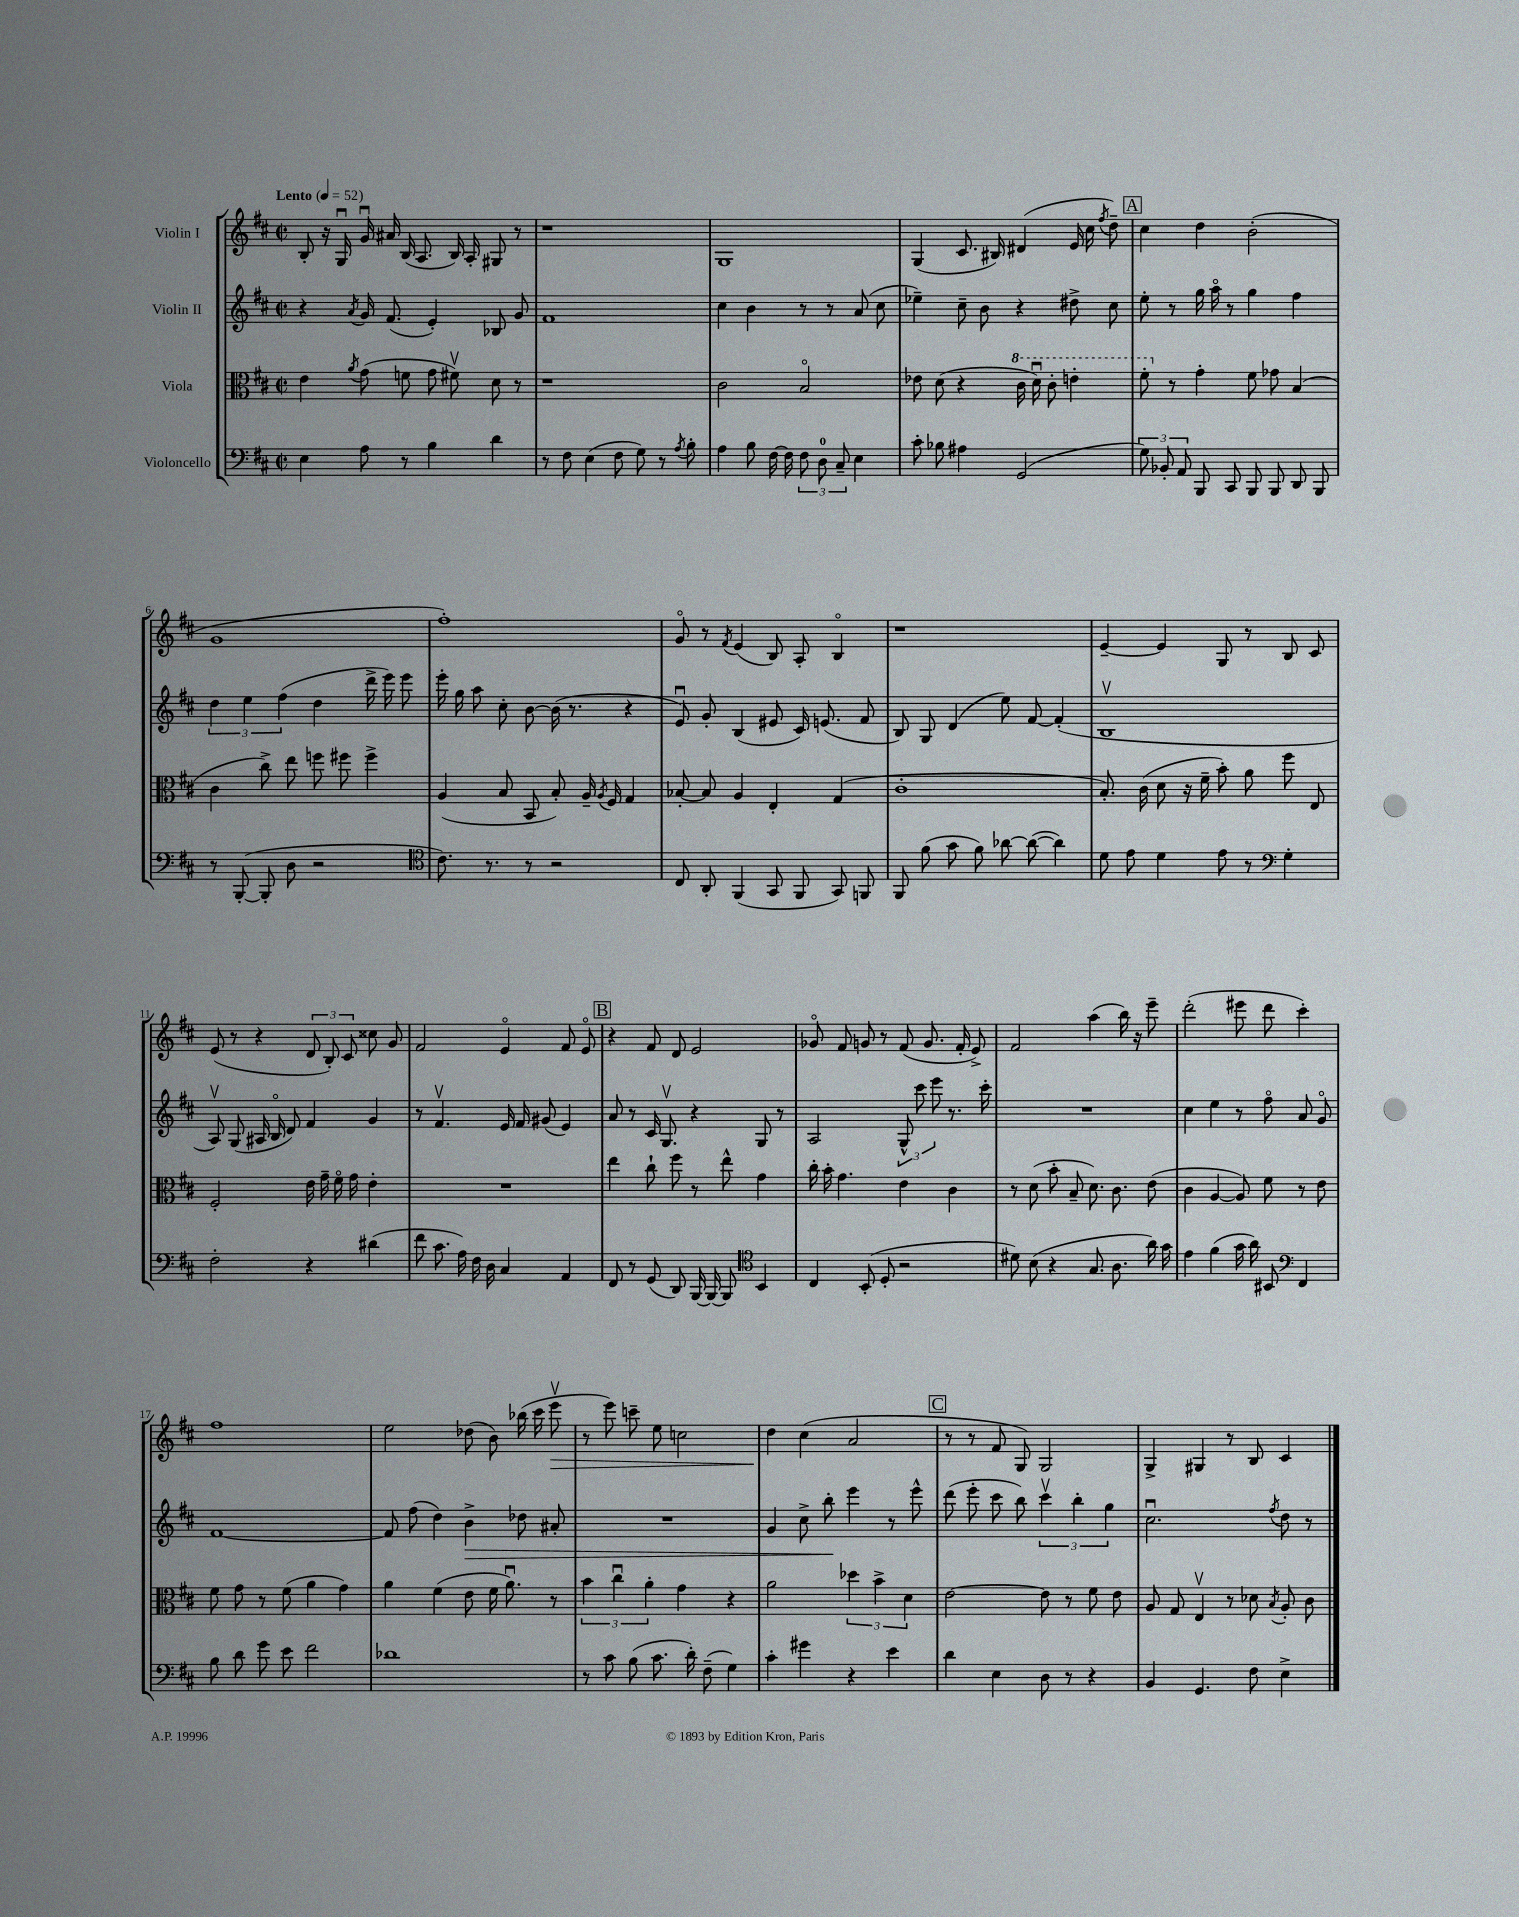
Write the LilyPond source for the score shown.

<<
\new StaffGroup <<
\new Staff = "s0" \with { instrumentName = "Violin I" } {
    \clef treble \key d \major \defaultTimeSignature \time 2/2 \tempo "Lento" 4 = 52
    \autoBeamOff b8-. r16 g16\downbow g'16\downbow ais'16 b16( a8. b16) a16-. gis8 r8 |
    r1 |
    g1 |
    g4( cis'8. bis16) dis'4( e'16 cis''16 \acciaccatura { fis''8 } d''8--) |
    \mark \markup { \box "A" } cis''4 d''4 b'2-.( |
    g'1 |
    fis''1-.) |
    g'8\flageolet r8 \acciaccatura { fis'8 } e'4( b8) a8-. b4\flageolet |
    r1 |
    e'4~-- e'4 g8 r8 b8 cis'8 |
    e'8( r8 r4 \tuplet 3/2 { d'8 b8-.) cis'8 } cisis''8 g'8 |
    fis'2 e'4\flageolet fis'8 e'8\flageolet |
    \mark \markup { \box "B" } r4 fis'8 d'8 e'2 |
    ges'8\flageolet fis'8 g'8 r8 fis'8( g'8. fis'16-. e'8->) |
    fis'2 a''4( b''16) r16 e'''8-- |
    d'''2-.( eis'''8 d'''8 cis'''4-.) |
    fis''1 |
    e''2 des''8( b'8) bes''16( cis'''16 e'''8\upbow\> |
    r8 e'''8) c'''8-- e''8 c''2 |
    d''4\! cis''4( a'2 |
    \mark \markup { \box "C" } r8 r8 fis'8 g8) g2 |
    g4-> gis4 r8 b8 cis'4 \bar "|." |
}
\new Staff = "s1" \with { instrumentName = "Violin II" } {
    \clef treble \key d \major \defaultTimeSignature \time 2/2
    \autoBeamOff r4 \acciaccatura { a'8 } g'16 fis'8.( e'4-.) bes8 g'8 |
    fis'1 |
    cis''4 b'4 r8 r8 a'8( cis''8 |
    ees''4--) cis''8-- b'8 r4 dis''8-> cis''8 |
    \mark \markup { \box "A" } e''8-. r8 g''16 a''16\flageolet r8 g''4 fis''4 |
    \tuplet 3/2 { d''4 e''4 fis''4( } d''4 d'''16-> e'''16) e'''8 |
    e'''16-. g''16 a''8 cis''8-. b'8~ b'16( r8. r4 |
    e'8\downbow) g'8-. b4( eis'8 cis'16) e'8.( fis'8 |
    b8) g8 d'4( e''8) fis'8~ fis'4-.( |
    b1\upbow |
    a8\upbow) g8( ais16 b16\flageolet d'8) fis'4 g'4 |
    r8 fis'4.\upbow e'16 fis'16 gis'8( e'4) |
    \mark \markup { \box "B" } a'8 r8 cis'16 g8.\upbow r4 g8 r8 |
    a2 \tuplet 3/2 { g8-^ cis'''8 e'''8 } r8. cis'''16-. |
    R1 |
    cis''4 e''4 r8 fis''8\flageolet a'8 g'8\flageolet |
    fis'1~ |
    fis'8 fis''8( d''4) b'4->\> des''8 ais'8-. |
    R1 |
    g'4 cis''8-> b''8-.\! e'''4 r8 e'''8-^ |
    \mark \markup { \box "C" } d'''8( e'''8-. cis'''8 b''8) \tuplet 3/2 { cis'''4\upbow b''4-. g''4 } |
    cis''2.\downbow \acciaccatura { fis''8 } d''8 r8 \bar "|." |
}
\new Staff = "s2" \with { instrumentName = "Viola" } {
    \clef alto \key d \major \defaultTimeSignature \time 2/2
    \autoBeamOff e'4 \acciaccatura { a'8 } g'8( f'8 g'8 fis'8\upbow) d'8 r8 |
    r1 |
    cis'2 b2\flageolet |
    ees'8 d'8( r4 \ottava #1 cis''16 d''16\downbow) cis''8-. e''!4-. |
    \mark \markup { \box "A" } fis''8-. \ottava #0 r8 g'4-. fis'8 ges'8 b4( |
    cis'4 cis''8->) e''8 f''8 fis''8 fis''4-> |
    a4( b8 b,8 b8-.) a16-- \acciaccatura { a8 } fis16 g4 |
    bes8~-. bes8 a4 e4-. g4( |
    cis'1-. |
    b8.-.) cis'16( d'8 r16 fis'16-- b'8-.) a'8 fis''8 e8 |
    fis2-. e'16 g'16-- fis'16\flageolet g'16 e'4-. |
    R1 |
    \mark \markup { \box "B" } e''4 cis''8-! fis''8 r8 e''8-^ g'4 |
    cis''16-. b'16-. g'4. e'4 cis'4 |
    r8 d'8( b'8-. b8-- d'8.) cis'8. e'8( |
    cis'4 a4~ a8) fis'8 r8 e'8 |
    fis'8 g'8 r8 fis'8( a'4 g'4) |
    a'4 fis'4( e'8 fis'16 a'8.\downbow) r8 |
    \tuplet 3/2 { b'4 cis''4\downbow a'4-. } g'4 r4 |
    a'2 \tuplet 3/2 { des''4 b'4-> d'4 } |
    \mark \markup { \box "C" } e'2~ e'8 r8 fis'8 e'8 |
    a8 g8 e4\upbow r8 des'8 \acciaccatura { b8 } a8-. cis'8 \bar "|." |
}
\new Staff = "s3" \with { instrumentName = "Violoncello" } {
    \clef bass \key d \major \defaultTimeSignature \time 2/2
    \autoBeamOff e4 a8 r8 b4 d'4 |
    r8 fis8 e4( fis8 g8) r8 \acciaccatura { a8 } b8-. |
    a4 b8 fis16~ fis16 \tuplet 3/2 { fis8 d8-0 cis8-- } e4 |
    cis'8-. bes8 ais4 g,2( |
    \mark \markup { \box "A" } \tuplet 3/2 { g8) bes,8-. a,8 } b,,8 cis,8 b,,8 b,,8 d,8 b,,8 |
    r8 b,,8~-.( b,,8-. d8 r2 |
    \clef tenor cis'8.) r8. r8 r2 |
    cis8 a,8-. fis,4( g,8 fis,8 g,8) f,8 |
    fis,8 fis'8( g'8 fis'8) aes'8~ aes'8~( aes'4) |
    d'8 e'8 d'4 e'8 r8 \clef bass g4-. |
    fis2-. r4 dis'4( |
    fis'8 cis'8. a16) fis16 d16 cis4 a,4 |
    \mark \markup { \box "B" } fis,8 r8 g,8( d,8) b,,16~ b,,16~ b,,8 \clef tenor b,4 |
    cis4 b,8-.( d8-. r2 |
    dis'8) b8( r4 g8. a8. a'16) g'16 |
    e'4 fis'4( g'16 a'16) bis,8 \clef bass fis,4 |
    b8 d'8 g'8 e'8 fis'2 |
    des'1 |
    r8 cis'8 b8( cis'8. d'16-.) fis8--( g4) |
    cis'4-. gis'4 r4 e'4 |
    \mark \markup { \box "C" } d'4 e4 d8 r8 r4 |
    b,4 g,4. fis8 e4-> \bar "|." |
}
>>
>>
